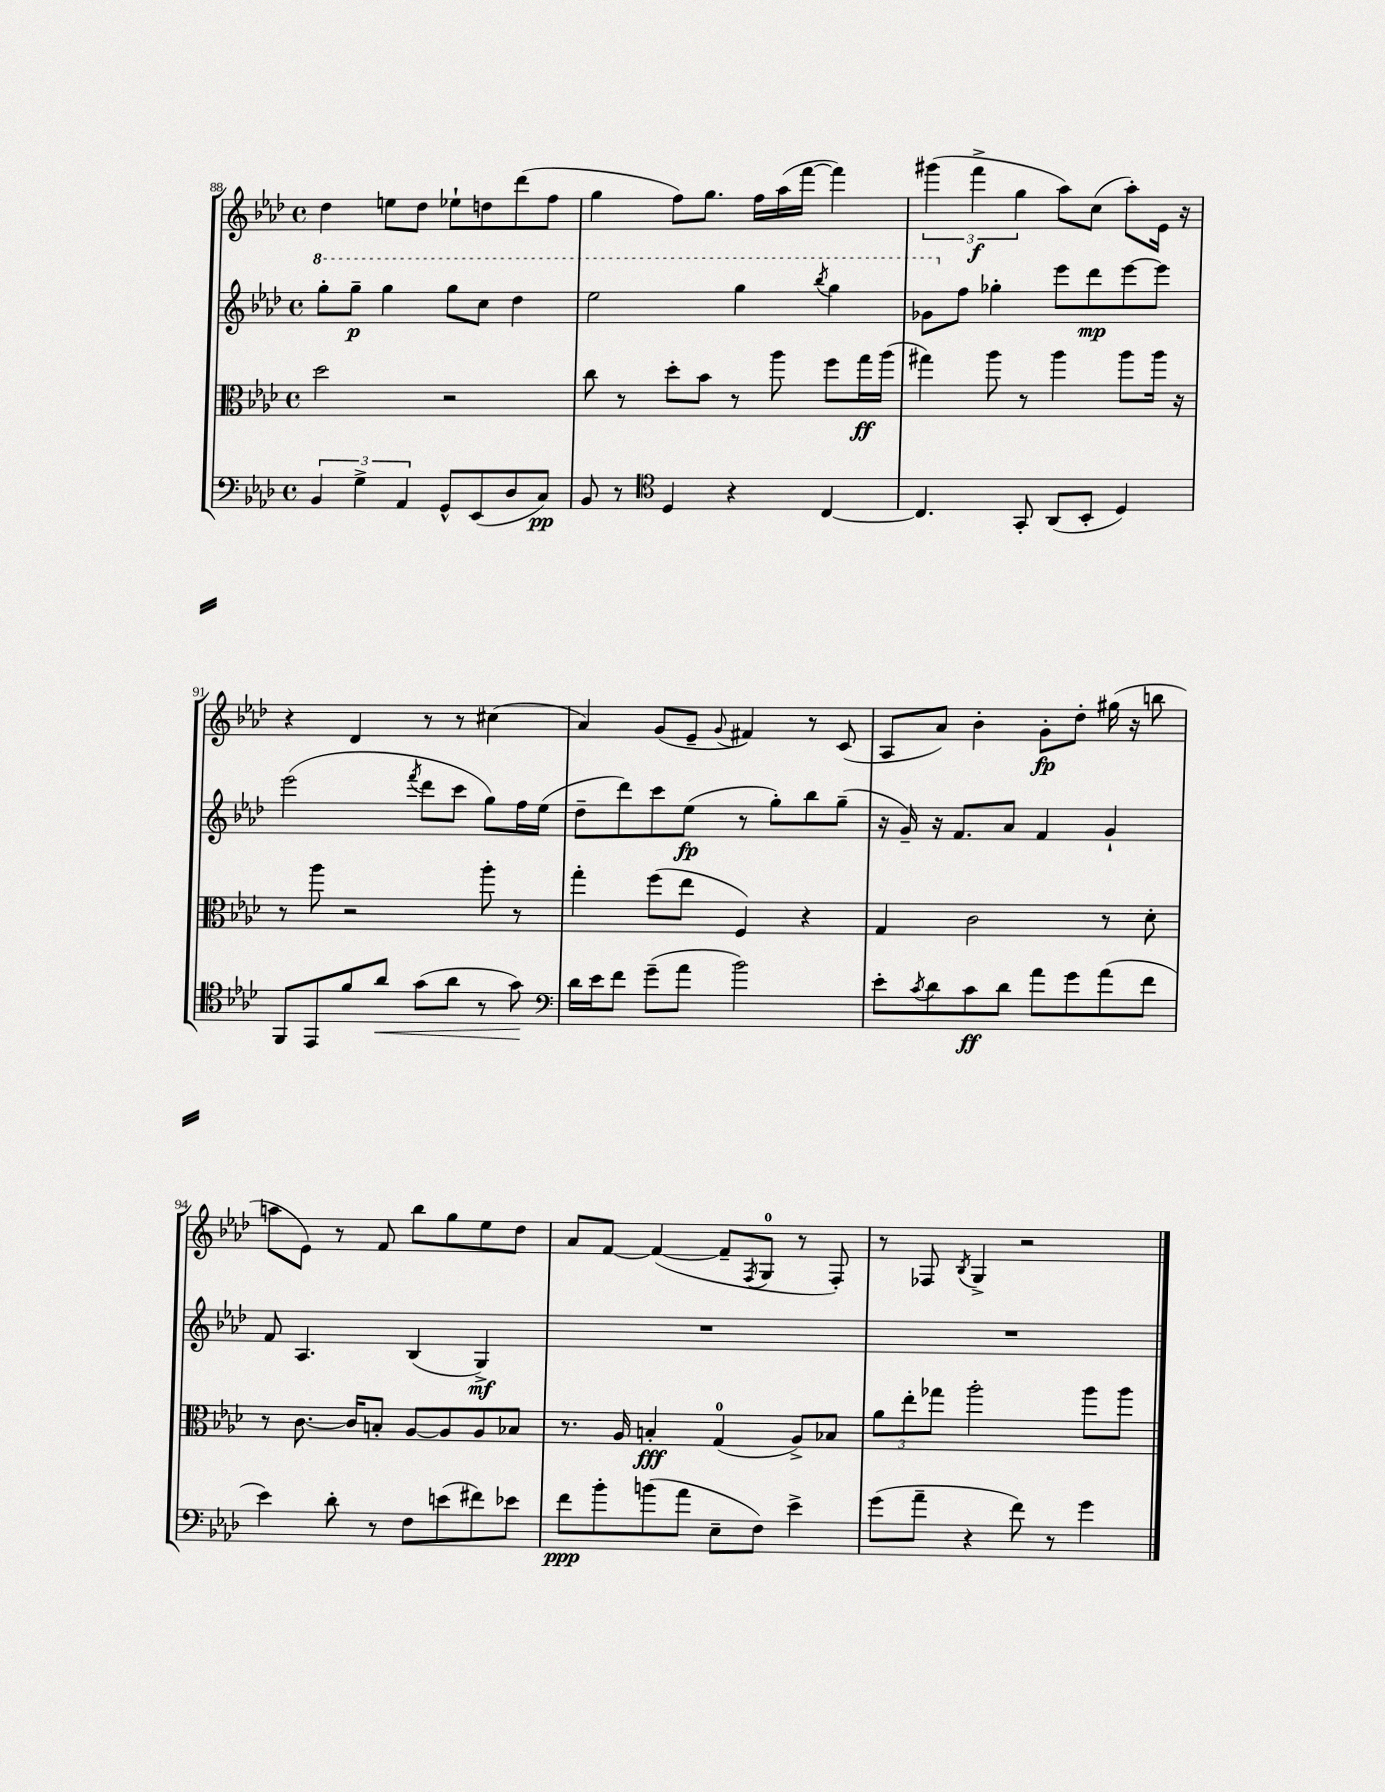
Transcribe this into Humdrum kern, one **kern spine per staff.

**kern	**dynam	**kern	**dynam	**kern	**dynam	**kern	**dynam
*part4	*part4	*part3	*part3	*part2	*part2	*part1	*part1
*staff4	*staff4	*staff3	*staff3	*staff2	*staff2	*staff1	*staff1
*clefF4	*	*clefC3	*	*clefG2	*	*clefG2	*
*k[b-e-a-d-]	*	*k[b-e-a-d-]	*	*k[b-e-a-d-]	*	*k[b-e-a-d-]	*
*M4/4	*	*M4/4	*	*M4/4	*	*M4/4	*
*met(c)	*	*met(c)	*	*met(c)	*	*met(c)	*
*	*	*	*	*8va	*	*	*
=88	=88	=88	=88	=88	=88	=88	=88
6BB-/	.	2dd-\	.	8ggg'\L	.	4dd-\	.
.	.	.	.	8ggg~\J	p	.	.
6G^\	.	.	.	.	.	.	.
.	.	.	.	4ggg\	.	8een\L	.
6AA-/	.	.	.	.	.	.	.
.	.	.	.	.	.	8dd-\J	.
8GG^^/L	.	2r	.	8ggg\L	.	8ee-X`\L	.
(8EE-/	.	.	.	8ccc\J	.	8ddn\	.
8D-/	.	.	.	4ddd-\	.	(8ddd-\	.
8C/J)	pp	.	.	.	.	8ff\J	.
=89	=89	=89	=89	=89	=89	=89	=89
8BB-/	.	8cc\	.	2eee-\	.	4gg\	.
8r	.	8r	.	.	.	.	.
*clefC4	*	*	*	*	*	*	*
4D-/	.	8dd-'\L	.	.	.	8ff\L)	.
.	.	8b-\J	.	.	.	8.gg\J	.
4r	.	8r	.	4ggg\	.	.	.
.	.	.	.	.	.	16ff\LL	.
.	.	8aa-\	.	.	.	(16aa-\	.
.	.	.	.	.	.	[16fff\JJ	.
.	.	.	.	8qbbb-/	.	.	.
[4C/	.	8ff\L	.	4ggg\	.	4fff\])	.
.	.	16gg\L	ff	.	.	.	.
.	.	(16aa-\JJ	.	.	.	.	.
=90	=90	=90	=90	=90	=90	=90	=90
4.C/]	.	4gg#X\)	.	8gg-X\L	.	(6ggg#X\	.
*	*	*	*	*X8va	*	*	*
.	.	.	.	8ff\J	.	.	.
.	.	.	.	.	.	6fff^\	f
.	.	8aa-\	.	4gg-X'\	.	.	.
.	.	.	.	.	.	6gg\	.
8GG'/	.	8r	.	.	.	.	.
(8AA-/L	.	4aa-\	.	8eee-\L	.	8aa-\L)	.
8BB-'/J	.	.	.	8ddd-\	mp	(8cc\J	.
4D-/)	.	8aa-\L	.	[8eee-\	.	8aa-'\L)	.
.	.	16aa-\Jk	.	8eee-\J]	.	16e-\Jk	.
.	.	16r	.	.	.	16r	.
!!LO:LB:g=z
=91	=91	=91	=91	=91	=91	=91	=91
8FF/L	.	8r	.	(2eee-\	.	4r	.
8EE-/	.	8aa-\	.	.	.	.	.
8f/	.	2r	.	.	.	4d-/	.
!	!LO:HP:b	!	!	!	!	!	!
8a-/J	<	.	.	.	.	.	.
.	.	.	.	8qfff/	.	.	.
(8g\L	.	.	.	8ddd-\L	.	8r	.
8a-\J	.	.	.	8ccc\J	.	8r	.
8r	.	8aa-'\	.	8gg\L)	.	(4cc#X\	.
8g\)	.	8r	.	16ff\L	.	.	.
.	.	.	.	(16ee-\JJ	.	.	.
.	[	.	.	.	.	.	.
=92	=92	=92	=92	=92	=92	=92	=92
*clefF4	*	*	*	*	*	*	*
16d-\LL	.	4gg'\	.	8dd-~\L	.	4a-/)	.
16e-\J	.	.	.	.	.	.	.
8f\J	.	.	.	8ddd-\)	.	.	.
(8g~\L	.	(8ff\L	.	8ccc\	.	(8g/L	.
8a-\J	.	8ee-\J	.	(8ee-\J	fp	8e-~/J	.
.	.	.	.	.	.	8qqg/	.
2b-\)	.	4F/)	.	8r	.	4f#X/)	.
.	.	.	.	8gg'\L)	.	.	.
.	.	4r	.	8bb-\	.	8r	.
.	.	.	.	(8gg~\J	.	(8c/	.
=93	=93	=93	=93	=93	=93	=93	=93
8e-'\L	.	4G/	.	16r	.	8A-/L	.
.	.	.	.	16g~/)	.	.	.
8qc/	.	.	.	.	.	.	.
8d-\	.	.	.	16r	.	8a-/J)	.
.	.	.	.	8.f/L	.	.	.
8c\	ff	2c\	.	.	.	4b-'\	.
8d-\J	.	.	.	8a-/J	.	.	.
8a-\L	.	.	.	4f/	.	8g'\L	fp
8g\	.	.	.	.	.	8dd-'\J	.
(8a-\	.	8r	.	4g`/	.	(16gg#X\	.
.	.	.	.	.	.	16r	.
8f\J	.	8d-'\	.	.	.	8bbn\	.
!!LO:LB:g=z
=94	=94	=94	=94	=94	=94	=94	=94
4e-\)	.	8r	.	8f/	.	8aan\L	.
.	.	[8.c\	.	4.A-/	.	8e-\J)	.
8d-'\	.	.	.	.	.	8r	.
.	.	16c/KL]	.	.	.	.	.
8r	.	8Bn'/J	.	.	.	8f/	.
8F\L	.	[8A-/L	.	(4B-/	.	8bb-\L	.
(8en\	.	8A-/]	.	.	.	8gg\	.
8f#X\)	.	8A-/	.	4G^/)	mf	8ee-\	.
8e-X\J	.	8B-X/J	.	.	.	8dd-\J	.
=95	=95	=95	=95	=95	=95	=95	=95
8f\L	ppp	8.r	.	1r	.	8a-/L	.
8b-'\	.	.	.	.	.	[8f/J	.
.	.	16A-/	.	.	.	.	.
(8bn\	.	4Bn'/	fff	.	.	(4f/_	.
8a-\J	.	.	.	.	.	.	.
8E-~\L	.	(4G/	.	.	.	8f~/L]	.
.	.	.	.	.	.	8qF/	.
8F\J)	.	.	.	.	.	8G/J	.
4e-^\	.	8A-^/L)	.	.	.	8r	.
.	.	8B-X/J	.	.	.	8F'/)	.
=96	=96	=96	=96	=96	=96	=96	=96
(8g\L	.	12a-\L	.	1r	.	8r	.
.	.	12ee-'\	.	.	.	.	.
8a-~\J	.	.	.	.	.	8F-X/	.
.	.	12gg-X\J	.	.	.	.	.
.	.	.	.	.	.	8qB-/	.
4r	.	2aa-'\	.	.	.	4G^/	.
8f\)	.	.	.	.	.	2r	.
8r	.	.	.	.	.	.	.
4g\	.	8aa-\L	.	.	.	.	.
.	.	8aa-\J	.	.	.	.	.
==	==	==	==	==	==	==	==
*-	*-	*-	*-	*-	*-	*-	*-
